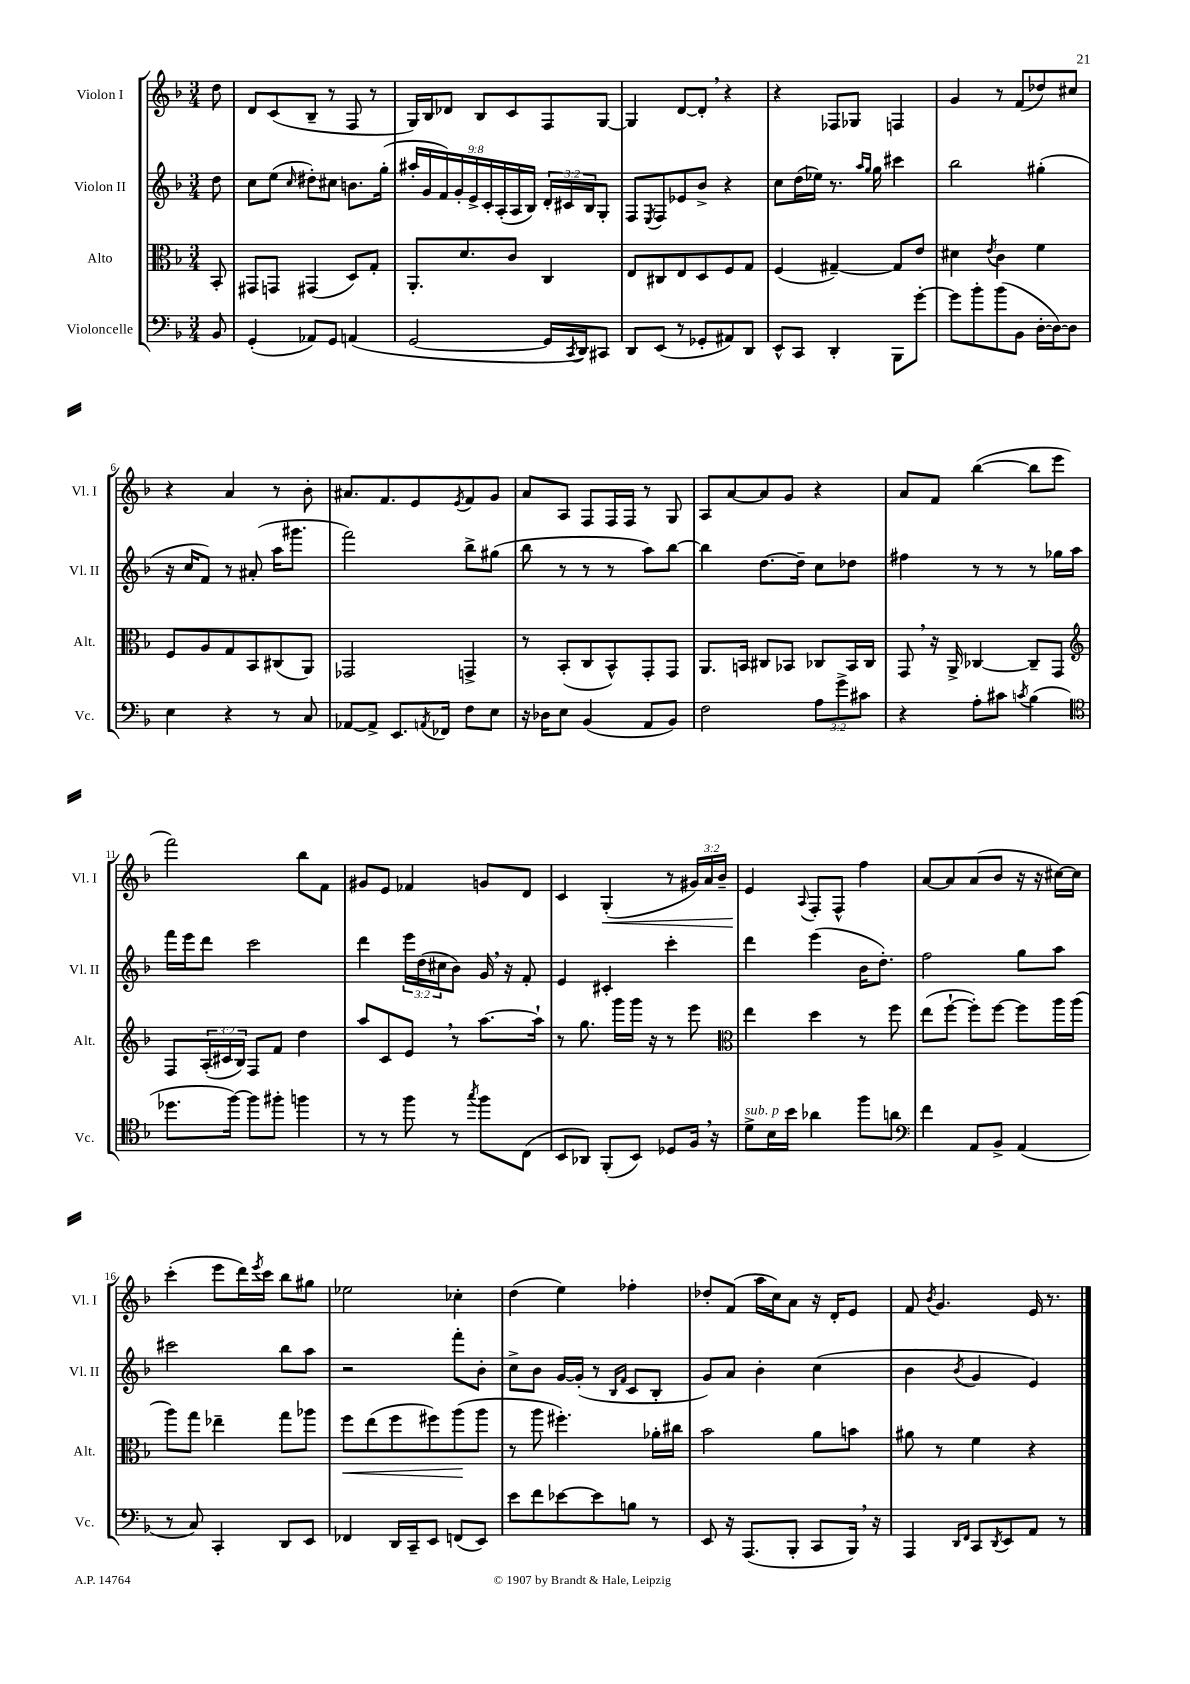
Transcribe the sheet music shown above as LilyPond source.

<<
\new StaffGroup <<
\new Staff = "s0" \with { instrumentName = "Violon I" shortInstrumentName = "Vl. I" } {
    \clef treble \key f \major \numericTimeSignature \time 3/4 \override Staff.TupletNumber.text = #tuplet-number::calc-fraction-text \partial 8
    d''8 |
    d'8 c'8( bes8-- r8 f8 r8 |
    g16) bes16 des'8 bes8 c'8 f8 g8~ |
    g4 d'8~ d'8-. \breathe r4 |
    r4 fes8 ges8 f4 |
    g'4 r8 f'8( des''8) cis''8 |
    r4 a'4 r8 bes'8-. |
    ais'8. f'8. e'8 \acciaccatura { e'8 } f'8 g'8 |
    a'8 a8 f8 f16 f16 r8 g8 |
    a8 a'8~ a'8 g'8 r4 |
    a'8 f'8 bes''4~( bes''8 e'''8 |
    f'''2) bes''8 f'8 |
    gis'8 e'8 fes'4 g'8 d'8 |
    c'4 g4-.\<( r8 \tuplet 3/2 { gis'16) a'16 bes'16-- } |
    e'4\! \appoggiatura { a8 } f8-. f8-^ f''4 |
    a'8~ a'8 a'8( bes'8 r16 r16 cis''16~) cis''16 |
    c'''4-.( e'''8 d'''16) \acciaccatura { e'''8 } c'''16 bes''8 gis''8 |
    ees''2 ces''4-. |
    d''4( e''4) fes''4-. |
    des''8-. f'8( a''16 c''16) a'8 r16 d'16-. e'8 |
    f'8 \acciaccatura { bes'8 } g'4. e'16 r8. \bar "|." |
}
\new Staff = "s1" \with { instrumentName = "Violon II" shortInstrumentName = "Vl. II" } {
    \clef treble \key f \major \numericTimeSignature \time 3/4 \override Staff.TupletNumber.text = #tuplet-number::calc-fraction-text \partial 8
    d''8 |
    c''8 e''8( \grace { c''16 } dis''8-.) cis''8 b'8. g''16-.( |
    \tuplet 9/8 { ais''16-. g'16 f'16) g'16-. e'16-> c'16-. a16-.( a16 bes16) } \tuplet 3/2 { d'16-. cis'16 bes16 } g8-. |
    f8 \acciaccatura { e8 } f8 ees'8 bes'8-> r4 |
    c''8 d''16( ees''16) r8. \grace { a''16 g''16 } g''16 cis'''4 |
    bes''2 gis''4-.( |
    r16 c''16 f'8) r8 ais'8-.( a''16 gis'''8. |
    f'''2) bes''8-> gis''8( |
    bes''8 r8 r8 r8 a''8) bes''8~ |
    bes''4 d''8.~ d''16-- c''8 des''8 |
    fis''4 r8 r8 r8 ges''16 a''16 |
    f'''16 e'''16 d'''8 c'''2 |
    d'''4 \tuplet 3/2 { e'''16 d''16( cis''16 } bes'8) g'16 \breathe r16 f'8-. |
    e'4 cis'4-. c'''4-. |
    d'''4 e'''4( bes'16 d''8.-.) |
    f''2 g''8 a''8 |
    cis'''2 bes''8 a''8 |
    r2 f'''8-. bes'8-. |
    c''8-> bes'8 g'16~ g'16-.( r8 \grace { bes16 f'16 } c'8 bes8-. |
    g'8) a'8 bes'4-. c''4( |
    bes'4 \acciaccatura { bes'8 } g'4 e'4) \bar "|." |
}
\new Staff = "s2" \with { instrumentName = "Alto" shortInstrumentName = "Alt." } {
    \clef alto \key f \major \numericTimeSignature \time 3/4 \override Staff.TupletNumber.text = #tuplet-number::calc-fraction-text \partial 8
    bes,8-. |
    gis,8 g,8 gis,4( d8) g8-. |
    a,8.-. d'8. c'8 c4 |
    e8 cis8 e8 d8 f8 g8 |
    f4( gis4~--) gis8 e'8 |
    dis'4 \acciaccatura { e'8 } c'4 f'4 |
    f8 a8 g8 bes,8 cis8( a,8) |
    ges,2 g,4-> |
    r8 bes,8-.( c8 bes,8-^) g,8-. g,8 |
    a,8. b,16 cis8 bes,8 ces8 bes,16 ces16 |
    g,8 \breathe r16 a,16-> ces4~ ces8-- g,8 |
    \clef treble f8 \tuplet 3/2 { a16-.( cis'16 bes16) } f8 f'8 d''4 |
    a''8 c'8 e'8 \breathe r8 a''8.~ a''16-! |
    r8 g''8. g'''16 g'''16 r16 r8 e'''8 |
    \clef alto e''4 d''4 r8 f''8 |
    e''8( f''8~-! f''8-.) f''8~ f''8 a''16 a''16( |
    a''8) g''8 ees''4-- g''8 aes''8 |
    f''8\< e''8( f''8 fis''8) a''8\!( a''8 |
    r8 a''8 fis''4.-.) aes'16-. cis''16 |
    bes'2 a'8 b'8 |
    ais'8 r8 f'4 r4 \bar "|." |
}
\new Staff = "s3" \with { instrumentName = "Violoncelle" shortInstrumentName = "Vc." } {
    \clef bass \key f \major \numericTimeSignature \time 3/4 \override Staff.TupletNumber.text = #tuplet-number::calc-fraction-text \partial 8
    bes,8 |
    g,4-.( aes,8) g,8 a,4( |
    g,2~ g,16 \acciaccatura { c,8 } d,16) cis,8 |
    d,8 e,8( r8 ges,8-. ais,8) d,8 |
    e,8-^ c,8 d,4-. bes,,8 g'8~-. |
    g'8 bes'8-. bes'8( bes,8 d16~-. d16~) d8 |
    e4 r4 r8 c8 |
    aes,8~ aes,8-> e,8. \acciaccatura { a,8 } fes,16 f8 e8 |
    r16 des16 e8 bes,4( a,8 bes,8) |
    f2 \tuplet 3/2 { a8 g'8-> cis'8 } |
    r4 a8-. cis'8 \acciaccatura { c'8 } bes4( |
    \clef tenor des''8. f''16~) f''8 fis''8-. f''4 |
    r8 r8 f''8 r8 \acciaccatura { g''8 } f''8 c8( |
    bes,8 aes,8) f,8-.( bes,8) des8 f16 \breathe r16 |
    d'8->^\markup { \italic "sub. p" } bes16 bes'16 aes'4 f''8 a'8 |
    \clef bass f'4 a,8 bes,8-> a,4( |
    r8 c8) c,4-. d,8 e,8 |
    fes,4 d,16 c,16-- e,8 f,8( e,8) |
    e'8 f'8 ees'8~ ees'8 b8 r8 |
    e,8 r16 a,,8.( bes,,8-. c,8 bes,,16) \breathe r16 |
    a,,4 \grace { d,16 f,16 } c,8 \acciaccatura { d,8 } e,8 a,8 r8 \bar "|." |
}
>>
>>
